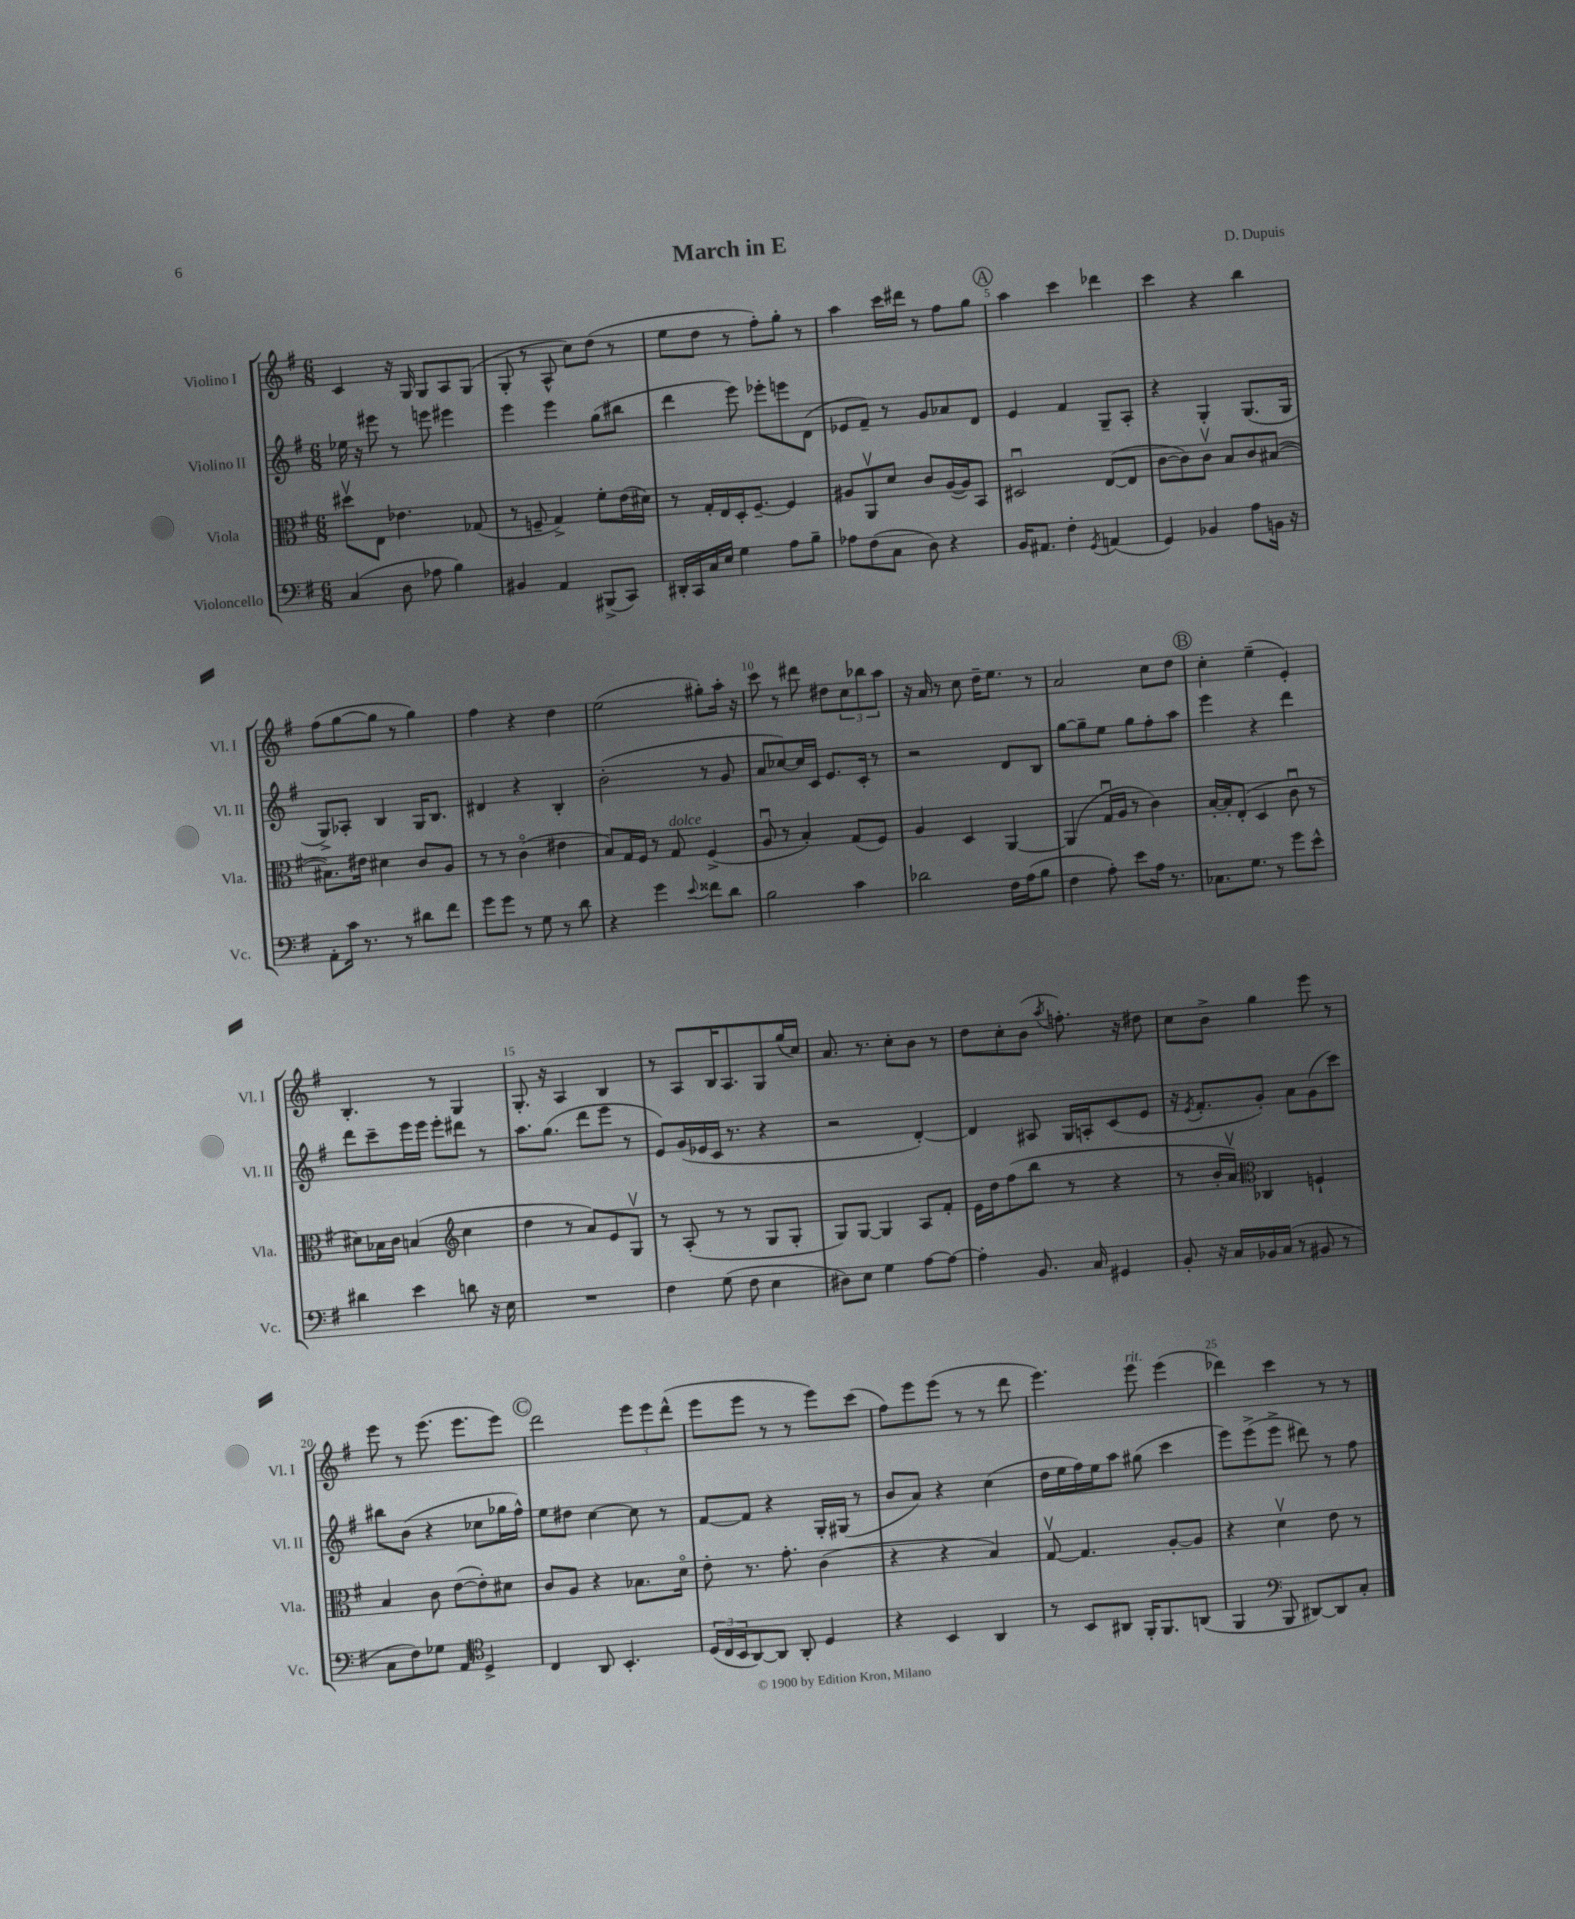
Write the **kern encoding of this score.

**kern	**kern	**kern	**kern
*staff4	*staff3	*staff2	*staff1
*clefF4	*clefC3	*clefG2	*clefG2
*k[f#]	*k[f#]	*k[f#]	*k[f#]
*M6/8	*M6/8	*M6/8	*M6/8
(4C	8dd#v	16ee-	4c
.	.	16r	.
.	8E	8eee#	.
8D	4.e-	8r	16r
.	.	.	16G
8A-	.	8eee	8G
4B)	.	4eee#	8A
.	(8G-	.	(8G
=	=	=	=
4BB#	8r	4eee	8G'
.	8F~	.	8r
4AA	4G^)	4eee	8A^^
.	.	.	8cc)
(8BBB#^	8f#'	(8gg	(8dd
8CC)	(16e	8bb#	8r
.	16d#)	.	.
=	=	=	=
16DD#'	8r	4ddd	8ee
16CC	.	.	.
16C	16G'	.	8dd
16E	16E	.	.
4G	16D'	8eee)	8r
.	[8.F#~	.	.
.	.	8eee-'	8ff#')
8A	4F#]	8eee	8gg'
8B~	.	(8d	8r
=	=	=	=
8A-	8A#	8e-	4aa
(8F#	8AAv	8f#~)	.
8C	8d	8r	16ccc
.	.	.	16ddd#
8D)	8c	8g	8r
4r	([16A#	8a-	8ff#
.	16A#])	.	.
.	8BB	8d	8gg
=	=	=	=
16BB	2D#u	4e	4aa
8.AA#	.	.	.
4F#'	.	4f#	4ccc
8qGG	.	.	.
(4AA	([8E	8G~	4ddd-
.	8E]	8A'	.
=	=	=	=
4GG)	[8c	4r	4ccc
.	8c])	.	.
4BB-	8cv	4G'	4r
.	8B	.	.
8A	8c	(8.G	4bb
16BB	([8B#	.	.
16r	.	16G	.
=	=	=	=
8AA'	8.B#])	8G^)	(8ff#
16c	.	8A-'	[8gg
8.r	16e#	.	.
.	4d#	4B	8gg]
8r	.	.	8r
8d#	8c	16G	4gg)
.	.	8.B	.
8f#	8A	.	.
=	=	=	=
8g	8r	4d#	4ff#
8g	8r	.	.
8r	(4co	4r	4r
8G	.	.	.
8r	4e#	4B'	4dd
8d	.	.	.
=	=	=	=
4r	8B)	(2b'	(2ee
.	16G	.	.
.	16F#	.	.
4g	8r	.	.
.	8G	.	.
8qqe	.	.	.
8f##	(4F#^	8r	8gg#')
8d	.	8g	16aa'
.	.	.	16r
=	=	=	=
2B	8Au	8a	8ccc
.	8r	[8cc-)	8r
.	4B')	16cc-]	8ddd#
.	.	16c	.
.	.	8.e	8dd#
4c	(8G	.	12cc
.	.	16c'	.
.	.	.	12bb-
.	8F#)	8r	.
.	.	.	12aa
=	=	=	=
2d-	4A	2r	16r
.	.	.	16a
.	.	.	8r
.	4D	.	8cc
.	.	.	16dd~
.	.	.	8.ee
16F#	[4AA	8d	.
(16A	.	.	.
8B	.	8B	8r
=	=	=	=
4F#	(4AA]	[8gg	2a
.	.	8gg~]	.
8A')	16Gu	8ee	.
.	16A	.	.
8e	8r	8gg	.
16A	4c)	8ff#'	8cc
8.r	.	.	.
.	.	8aa	8dd
=	=	=	=
8.C-	[16B'	4eee	4cc'
.	16B']	.	.
.	(8E'	.	.
8.G	.	.	.
.	4D	4r	(4ee~
8r	.	.	.
8g	8cu	4ddd	4e')
8e^^	8r	.	.
=	=	=	=
4d#	8d#)	8ddd	4.B'
.	16B-	8ccc~	.
.	16c	.	.
4e	(4B	16eee	.
.	.	16eee	.
.	.	8eee'	8r
*	*clefG2	*	*
8d	4cc	8ddd#	4G
16r	.	8r	.
16E	.	.	.
=	=	=	=
2.r	4dd	8.aa	8.G'
.	.	(8.gg	16r
.	8r	.	4A
.	8a)	8ddd	.
.	8e	8eee	4B
.	8Gv	8r	.
=	=	=	=
4F#	8r	8e)	8r
.	(8A'	(16g	8A
.	.	16e-	.
(8G	8r	16c	16B
.	.	8.r	8.A
8F#	8r	.	.
4E	8G	4r	8G
.	8G'	.	(16gg
.	.	.	16cc)
=	=	=	=
8D#)	8G)	2r	8.a
8E	[8G	.	.
.	.	.	8.r
4G	4G]	.	.
.	.	.	8cc'
[8A	8A	[4d')	8b
8A_	8f#'	.	8r
=	=	=	=
4A']	16e	4d]	8dd
.	16dd	.	.
.	(8ff#	.	8cc'
8.BB	8bb	8A#	(8b
.	.	.	8qaa
.	8r	16G	8.ff')
16C	.	16A'	.
4GG#	4r	(8c	.
.	.	.	16r
.	.	8e	8dd#
=	=	=	=
8BB'	8r	16r	8cc
.	.	8qe	.
.	.	8.f#'	.
16r	16b'	.	8b^
16C	16av)	.	.
*	*clefC3	*	*
16BB-	4C-	8g')	4gg
(16C	.	.	.
8r	.	8a	.
8BB#	4F`	(8g	8eee
8r	.	8ccc)	8r
=	=	=	=
8C	4B	8bb#	8eee
8F#)	.	(8b	8r
8G-	8c	4r	(8.eee
8AA	([8e	.	.
.	.	.	8.eee
*clefC4	*	*	*
4D^	8e'])	8cc-	.
.	8d#	16gg-	8eee)
.	.	16ff#^^)	.
=	=	=	=
4C	8c	8ee	2ddd
.	8A	8dd#	.
8AA	4r	[4cc	.
4.BB'	.	.	.
.	8.B-	8cc]	12eee
.	.	.	12eee
.	.	8r	.
.	.	.	(12ddd^^
.	16do	.	.
=	=	=	=
(24D	8e'	[8f#	8eee
24C	.	.	.
24BB	.	.	.
[8AA)	8.r	8f#]	8eee
8AA]	.	4r	8r
.	8.g'	.	.
8AA'	.	.	8r
4D	(4c	16G'	8eee)
.	.	(16G#	.
.	.	8r	(8ccc
=	=	=	=
4r	4r	8b	8ff#)
.	.	8a)	8eee
4BB	4r	4r	(8eee
.	.	.	8r
4AA	4B)	(4cc	8r
.	.	.	8ddd
=	=	=	=
8r	[8Gv	16dd	4.eee)
.	.	16ee	.
8BB	4.G]	16ff#)	.
.	.	16ee	.
8AA#	.	8aa	.
16FF#'	.	(8gg#	8eee
8.FF#	.	.	.
.	[8A'	4ccc	(4eee
(8AA	8A]	.	.
=	=	=	=
4FF#	4r	8eee)	4ddd-)
.	.	(8eee^	.
*clefF4	*	*	*
8BBB	4dv	8eee^	4ccc
[8DD#)	.	8ddd#)	.
8DD#]	8e	8r	8r
8C'	8r	8ff#	8r
==	==	==	==
*-	*-	*-	*-
